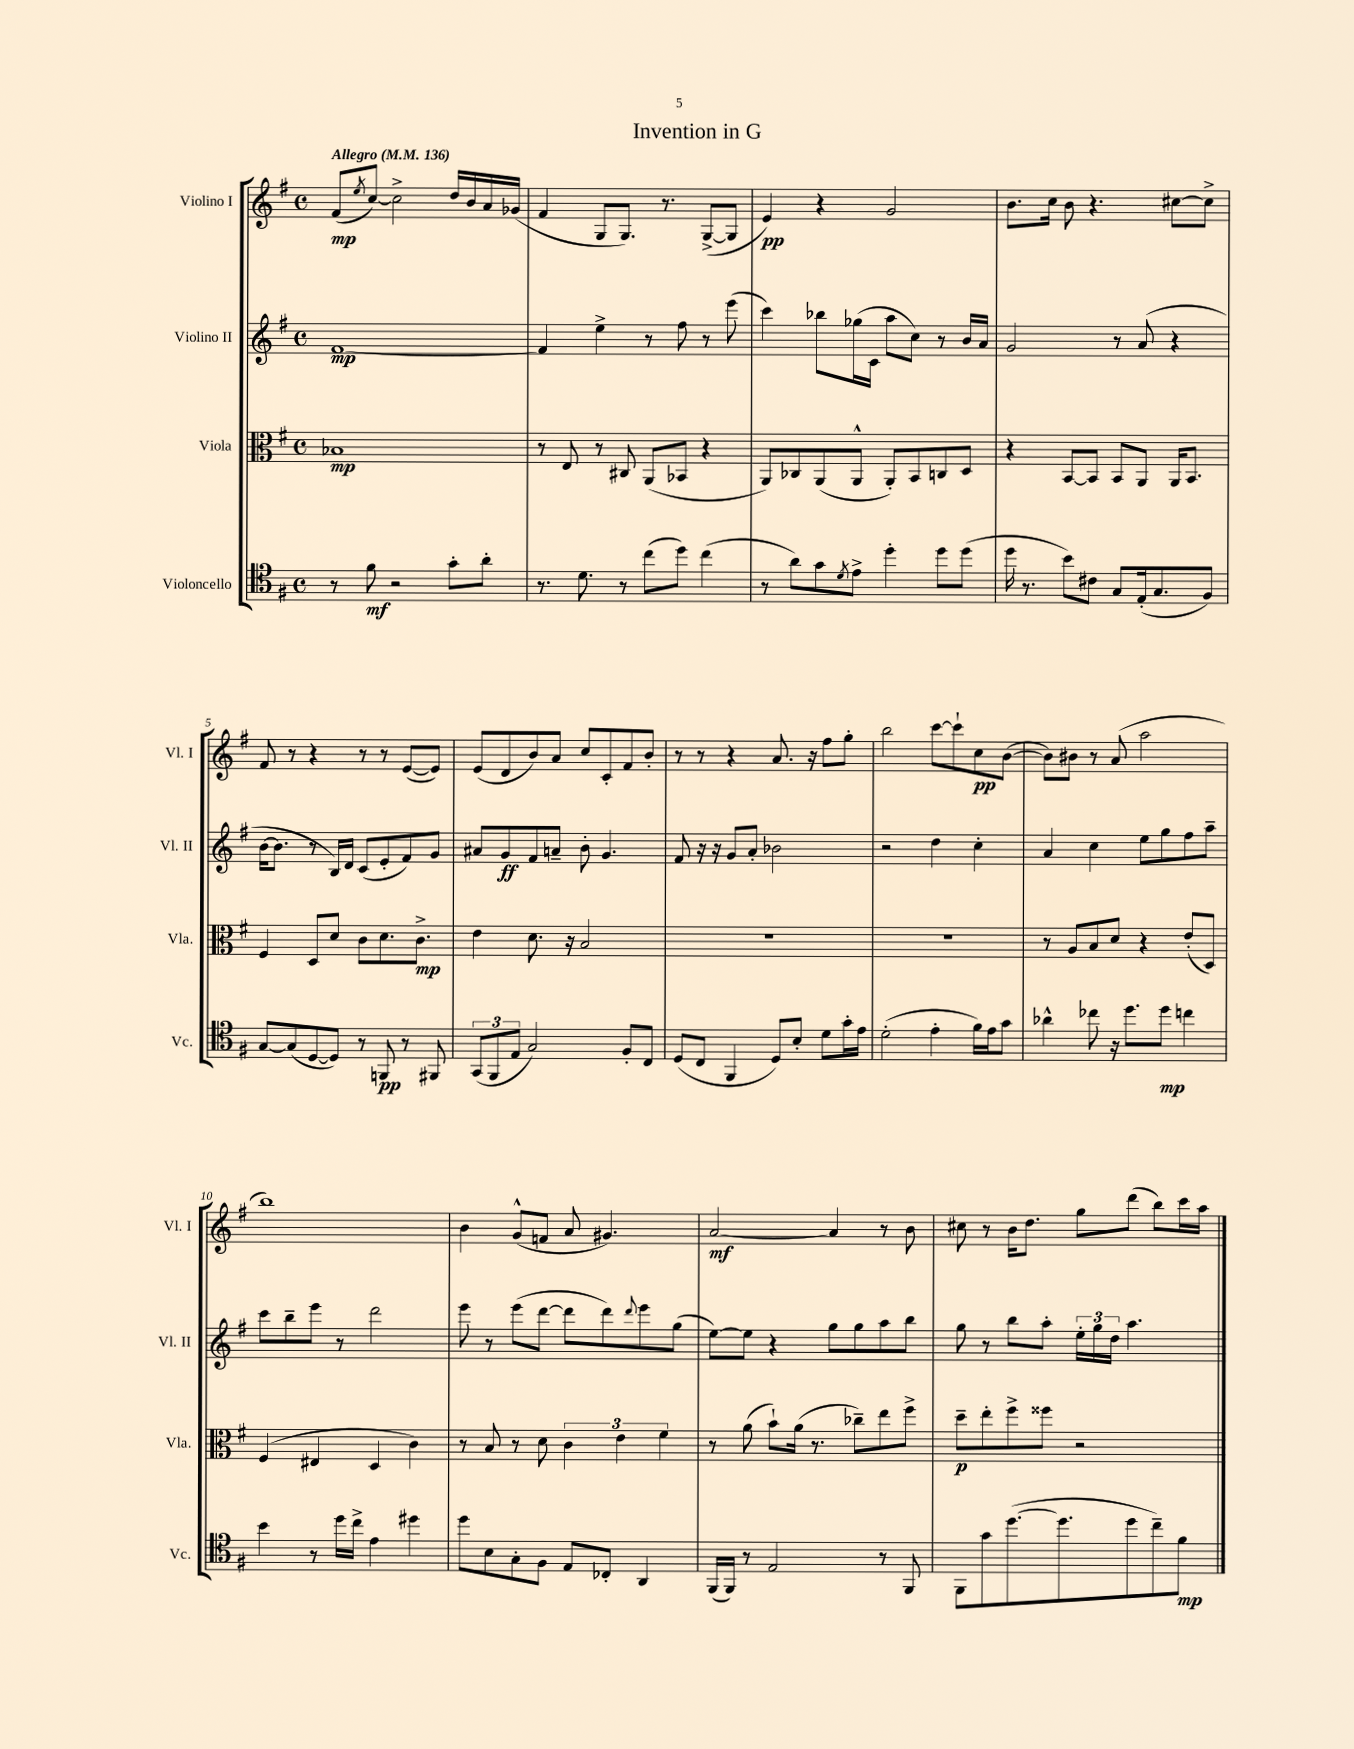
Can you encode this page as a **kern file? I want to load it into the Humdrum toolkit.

**kern	**kern	**kern	**kern
*staff4	*staff3	*staff2	*staff1
*clefC4	*clefC3	*clefG2	*clefG2
*k[f#]	*k[f#]	*k[f#]	*k[f#]
*M4/4	*M4/4	*M4/4	*M4/4
*met(c)	*met(c)	*met(c)	*met(c)
*MM136	*MM136	*MM136	*MM136
8r	1B-	[1f#	(8f#
.	.	.	8qee
8f#	.	.	[8cc)
2r	.	.	2cc^]
8g'	.	.	16dd
.	.	.	16b
8a'	.	.	16a
.	.	.	(16g-
=	=	=	=
8.r	8r	4f#]	4f#
.	8E	.	.
8.d	.	.	.
.	8r	4ee^	8G
8r	8C#	.	8.G)
(8cc	(8AA	8r	.
.	.	.	8.r
8dd)	8BB-	8ff#	.
(4cc	4r	8r	([8G^
.	.	(8eee	8G]
=	=	=	=
8r	8AA)	4ccc)	4e)
8a)	8C-	.	.
8g	(8AA	8bb-	4r
8qd	.	.	.
8e^	8AA^^	(16gg-	.
.	.	16c	.
4dd'	8AA')	8aa	2g
.	8BB	8cc)	.
8dd	8C	8r	.
(8dd	8D	16b	.
.	.	16a	.
=	=	=	=
16dd	4r	2g	8.b
8.r	.	.	.
.	.	.	16cc
8b)	[8BB	.	8b
8c#	8BB]	.	4.r
8G	8BB	8r	.
(16E'	8AA	(8a	.
8.G	.	.	.
.	16AA	4r	[8cc#
.	8.BB	.	.
8F#)	.	.	8cc#^]
=	=	=	=
[8G	4F#	[16b	8f#
.	.	8.b]	.
(8G]	.	.	8r
[8D	8D	8r	4r
8D])	8d	16B)	.
.	.	16d	.
8r	8c	(8c	8r
8FF	8.d	8e'	8r
8r	.	8f#)	([8e
.	8.c^	.	.
8FF#	.	8g	8e])
=	=	=	=
(12GG	4e	8a#	(8e
12FF#	.	.	.
.	.	8g	8d
12E	.	.	.
2G)	8.d	8f#	8b)
.	.	8a~	8a
.	16r	.	.
.	2B	8b'	8cc
.	.	4.g	8c'
8F#'	.	.	8f#
8C	.	.	8b'
=	=	=	=
(8D	1r	8f#	8r
8C	.	16r	8r
.	.	16r	.
4FF#	.	8g	4r
.	.	8a'	.
8D)	.	2b-	8.a
8B'	.	.	.
.	.	.	16r
8d	.	.	8ff#
16g'	.	.	8gg'
16e	.	.	.
=	=	=	=
(2d'	1r	2r	2bb
4e'	.	4dd	[8ccc
.	.	.	8ccc`]
16f#)	.	4cc'	8cc
16e	.	.	.
8g	.	.	([8b
=	=	=	=
4a-^^	8r	4a	8b])
.	8A	.	8b#
8cc-	8B	4cc	8r
16r	8d	.	(8a
8.dd	.	.	.
.	4r	8ee	2aa
8dd	.	8gg	.
4cc	(8e'	8ff#	.
.	8D)	8aa~	.
=	=	=	=
4b	(4F#	8ccc	1bb)
.	.	8bb~	.
8r	4E#	8eee	.
16dd	.	8r	.
16cc^	.	.	.
4e	4D	2ddd	.
4dd#	4c)	.	.
=	=	=	=
8dd	8r	8eee	4b
8B	8B	8r	.
8G'	8r	(8eee	(8g^^
8F#	8d	[8ddd	8f
8E	6c	8ddd]	8a
8C-'	.	8ddd)	4.g#)
.	6e	.	.
.	.	8qqddd	.
4AA	.	8eee	.
.	6f#	.	.
.	.	(8gg	.
=	=	=	=
(16FF#	8r	[8ee)	[2a
16FF#)	.	.	.
8r	(8a	8ee]	.
2E	8b`)	4r	.
.	(16a	.	.
.	8.r	.	.
.	.	8gg	4a]
.	8cc-~)	8gg	.
8r	8ee	8aa	8r
8FF#	8ff#^	8bb	8b
=	=	=	=
8FF#	8dd~	8gg	8cc#
8g	8ee'	8r	8r
([8.dd	8ff#^	8bb	16b
.	.	.	8.dd
.	8ff##	8aa'	.
8.dd]	.	.	.
.	2r	24ee'	8gg
.	.	24gg	.
.	.	24dd	.
8dd	.	4.aa	(8ddd
8cc~)	.	.	8bb)
8f#	.	.	16ccc
.	.	.	16aa
==	==	==	==
*-	*-	*-	*-
